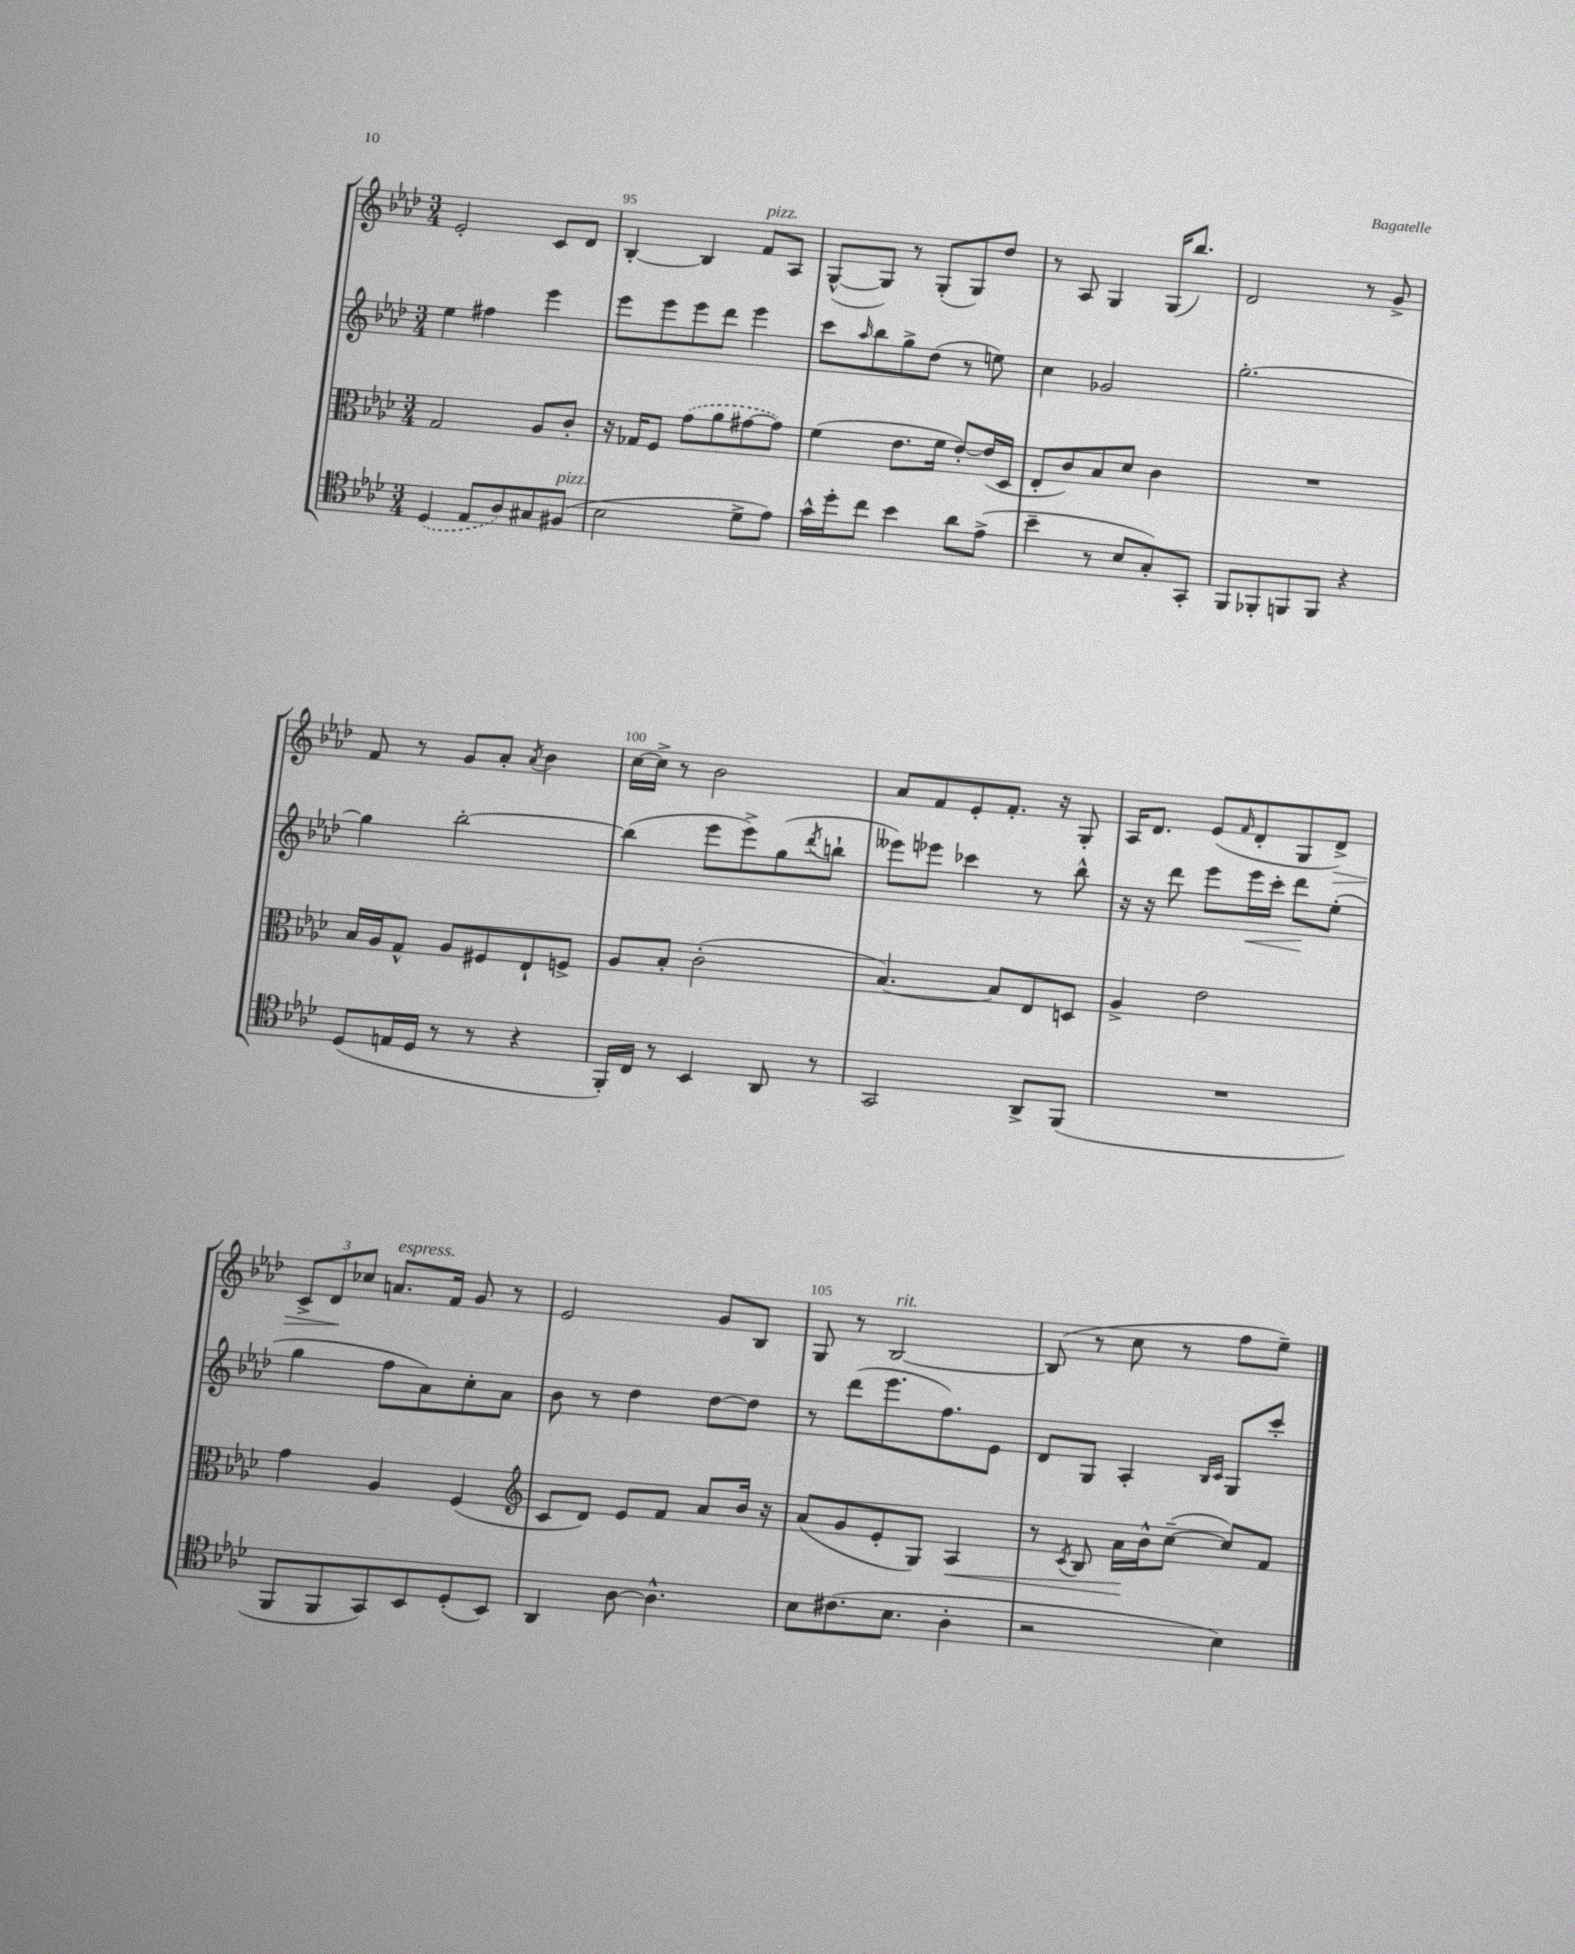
<<
\new StaffGroup <<
\new Staff = "s0" {
    \clef treble \key aes \major \numericTimeSignature \time 3/4
    ees'2-. c'8 des'8 |
    bes4~-. bes4 f'8^\markup { \italic "pizz." } aes8 |
    g8~-^( g8) r8 g8-.( g8) des''8 |
    r8 aes8 g4 g16( bes''8.) |
    des'2 r8 g'8-> |
    f'8 r8 g'8 aes'8-. \acciaccatura { aes'8 } bes'4 |
    c''16~ c''16-> r8 bes'2 |
    aes'8 f'8 ees'8-. f'8.-. r16 g8-. |
    aes16 des'8. ees'8( \grace { f'16 } des'8-. g8 des'8->\>) |
    \tuplet 3/2 { c'8-> des'8\! ces''8 } a'8.^\markup { \italic "espress." } f'16 g'8 r8 |
    ees'2 g'8 bes8 |
    g8 r8 bes2~^\markup { \italic "rit." } |
    bes8( r8 c''8 r8 f''8 ees''8--) \bar "|." |
}
\new Staff = "s1" {
    \clef treble \key aes \major \numericTimeSignature \time 3/4
    ees''4 fis''4 ees'''4 |
    ees'''8 ees'''8 ees'''8 des'''8 ees'''4 |
    c'''8 \grace { aes''16 } bes''8 g''8-> des''8( r8 e''8) |
    c''4 ges'2 |
    g''2.~-. |
    g''4 bes''2~-. |
    bes''4( ees'''8 ees'''8->) g''8( \acciaccatura { des'''8 } b''8-! |
    eeses'''8) ees'''8 ces'''4 r8 bes''8-^ |
    r16 r16 des'''8 ees'''8 ees'''16\< c'''16-. des'''8\! ees''8-.( |
    g''4 f''8 aes'8) c''8-. aes'8 |
    bes'8 r8 des''4 des''8~ des''8 |
    r8 des'''8( ees'''8. f''8.) ees'8 |
    des'8 g8 aes4-. \grace { bes16 c'16 } g8 c'''8-. \bar "|." |
}
\new Staff = "s2" {
    \clef alto \key aes \major \numericTimeSignature \time 3/4
    g2 aes8 c'8-. |
    r16 ges16 f8 \once \slurDashed g'8( aes'8 gis'8~ gis'8) |
    f'4( ees'8. f'16 ees'8~-.) ees'16( des16 |
    ees8-. c'8) bes8 des'8 c'4 |
    R2. |
    bes16 aes16 g8-^ aes8 fis8 ees8-! f8-> |
    aes8 bes8-. c'2-.( |
    bes4.~) bes8 ees8 d8 |
    aes4-> ees'2 |
    g'4 aes4 f4( |
    \clef treble c'8 des'8) ees'8 f'8 aes'8 bes'16 r16 |
    aes'8( g'8 ees'8-. g8) aes4\< |
    r8 \acciaccatura { c'8 } bes8 aes'16\! bes'16-^ c''8~--( c''8) f'8 \bar "|." |
}
\new Staff = "s3" {
    \clef tenor \key aes \major \numericTimeSignature \time 3/4
    \once \slurDashed des4( ees8 aes8) gis8 fis8^\markup { \italic "pizz." }( |
    bes2 des'8-> ees'8) |
    g'16-^ des''16-. c''8 bes'4 aes'8 ees'8->( |
    bes'4-- r8 bes8 g8-.) g,8-. |
    f,8 fes,8-. f,8 f,8 r4 |
    des8( e16 des16 r8 r8 r4 |
    f,16-.) c16 r8 bes,4 aes,8 r8 |
    g,2 aes,8-> f,8( |
    R2. |
    f,8 f,8 g,8) bes,8 des8-.( bes,8) |
    aes,4 aes8~ aes4.-^ |
    bes8 cis'8.( bes8. aes4-. |
    r2 bes4) \bar "|." |
}
>>
>>
\layout { \context { \Score currentBarNumber = #94 \override BarNumber.break-visibility = ##(#f #t #t) barNumberVisibility = #(every-nth-bar-number-visible 5) } }
